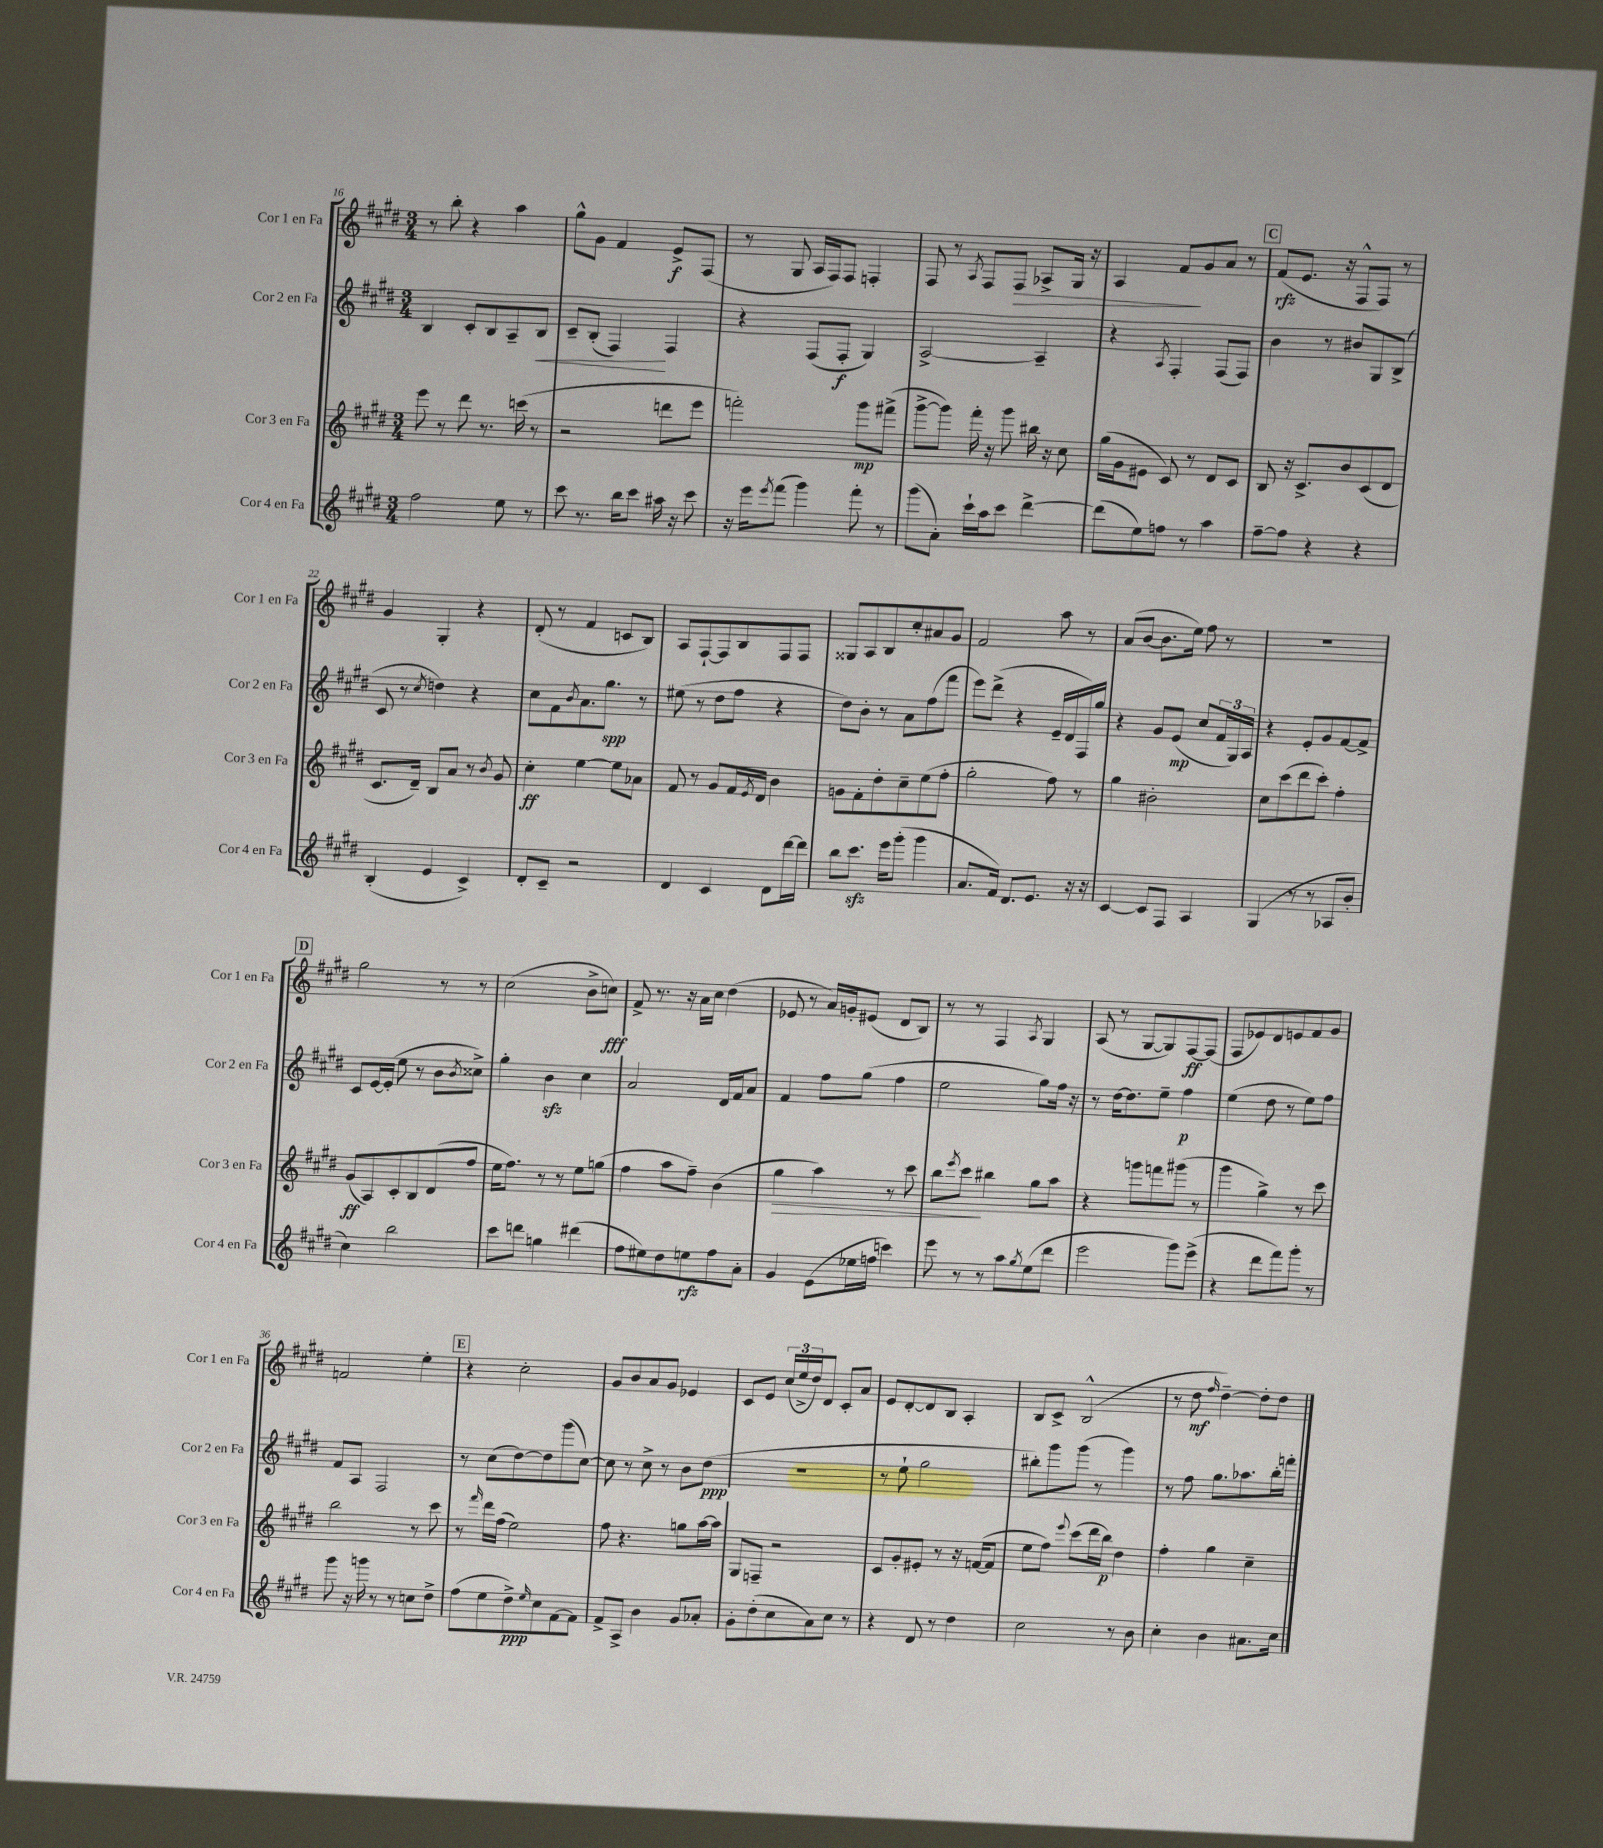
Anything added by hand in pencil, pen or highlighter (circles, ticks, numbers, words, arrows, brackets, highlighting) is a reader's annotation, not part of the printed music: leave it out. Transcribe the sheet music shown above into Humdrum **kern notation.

**kern	**kern	**kern	**kern
*staff4	*staff3	*staff2	*staff1
*clefG2	*clefG2	*clefG2	*clefG2
*k[f#c#g#d#]	*k[f#c#g#d#]	*k[f#c#g#d#]	*k[f#c#g#d#]
*M3/4	*M3/4	*M3/4	*M3/4
2ff#	8eee	4B	8r
.	8r	.	8bb'
.	8ddd#	8c#'	4r
.	8.r	8B	.
8ee	.	8A~	4aa
.	(16ccc	.	.
8r	8r	8B	.
=	=	=	=
8ccc#	2r	8c#~	8gg#^^
8.r	.	(8B'	8g#
.	.	4F#)	4f#
16bb	.	.	.
8ccc#	.	.	.
16aa#	8ddd	4F#	8e^
16r	.	.	.
8ccc#	8eee	.	(8F#
=	=	=	=
16r	2fff')	4r	8r
16eee	.	.	.
8qeee	.	.	.
(8fff#	.	.	8G#
4ggg#)	.	(8F#	16A
.	.	.	16F#)
.	.	8F#'	8F#
8fff#'	8ggg#	4G#)	4F'
8r	(8fff#^	.	.
=	=	=	=
(8ggg#	[8ggg#^	[2A^	8F#
8a')	8ggg#])	.	8r
.	.	.	8qA
16ccc#`	16fff#'	.	8F#
16aa	16r	.	.
8ccc#	8ggg#	.	8F#
[4ddd#^	16bb#	4A~]	8A-^
.	16r	.	.
.	8cc#	.	16G#
.	.	.	16r
=	=	=	=
(8ddd#]	(16gg#	4r	4A
.	16g#	.	.
8ee)	8e#	.	.
.	.	8qA	.
8ff	8c#)	4F#'	8f#
8r	8r	.	8g#
4aa	8d#	(8F#	8a
.	8c#	8F#)	8r
=	=	=	=
[8ff#~	8B	4b	(8f#
8ff#]	16r	.	8.e
.	8.c#^	.	.
4r	.	8r	.
.	.	.	16r
.	8b	8b#	8F#^^
4r	(8c#	8G#	8F#)
.	8d#	(8B^	8r
=	=	=	=
(4B'	8.c#	8c#	4g#
.	.	8r	.
.	16d#~)	.	.
.	.	8qcc#	.
4e	8B	4dd)	4G#'
.	8a	.	.
4c#^)	8r	4r	4r
.	8qb	.	.
.	8g#	.	.
=	=	=	=
8d#'	4cc#'	8cc#	(8d#'
8c#~	.	8f#	8r
.	.	8qb	.
2r	[4ee	8.a	4f#
.	.	8.gg#	.
.	8ee]	.	8c
.	8a-	8r	8B)
=	=	=	=
4d#	8f#	(8ee#	8A
.	8r	8r	[8F#`
4c#	8g#	8dd#	8F#]
.	16f#	8ff#	8B
.	8qe	.	.
.	16d#	.	.
8d#	4b	4r	8F#
[16ddd#	.	.	8F#
16ddd#]	.	.	.
=	=	=	=
8bb	8g	8dd#)	8G##
8.ccc#	8f#'	8b'	8A
.	8dd#'	8r	8B
16eee	.	.	.
(8ggg#'	8cc#~	8a	8cc#'
4ggg#	(8ee	(8ff#	8a#
.	8ff#'	8fff#	8g#
=	=	=	=
8.a	2gg#'	8eee)	2f#
.	.	(8ddd#^	.
16f#)	.	.	.
8.d#	.	4r	.
8.e	.	.	.
.	8ff#)	16e~	8aa
.	.	16d#	.
16r	8r	16F#)	8r
16r	.	16gg#	.
=	=	=	=
[4c#	4gg#	4r	(8a
.	.	.	[8b
8c#]	2b#'	8g#	8.b]
8F#	.	(8e	.
.	.	.	16ee)
4A	.	8cc#	8ff#
.	.	24f#	8r
.	.	24G#)	.
.	.	24A	.
=	=	=	=
(4G#	8cc#	4r	2.r
.	(8ccc#	.	.
8r	8ddd#	8e'	.
8r	8ccc#')	8g#	.
8A-	4ff#'	[8f#	.
8b'	.	8f#^]	.
=	=	=	=
4cc#)	(8g#	8c#	2gg#
.	8A)	[16e	.
.	.	(16e']	.
2bb	8c#'	8ee	.
.	8B	8r	.
.	(8d#	8b	8r
.	.	8qb	.
.	8ff#	8cc##^)	8r
=	=	=	=
8ccc#	16ee	4gg#'	(2cc#
.	8.ff#)	.	.
8ddd	.	.	.
4gg	8r	4b	.
.	8r	.	.
(4ddd#	8ee	4cc#	8b^
.	(8gg	.	8cc)
=	=	=	=
8ff#	4ff#	2a	8f#^
8ee#)	.	.	8.r
8dd#	8aa	.	.
.	.	.	16r
8ee	8ff#~)	.	16a
.	.	.	16cc#
8ff#	(4b	16d#	(4dd#
.	.	16f#	.
8a'	.	8a	.
=	=	=	=
4g#	4gg#	4f#	8e-
.	.	.	8r
(8e	4aa)	8ff#	16a)
.	.	.	16g'
16ee-	.	(8gg#	(8e#
16ff	.	.	.
4ccc)	8r	4ff#	8d#
.	8ccc#	.	8B)
=	=	=	=
8eee	8bb	2ee	8r
.	8qeee	.	.
8r	8ccc#	.	8r
8r	4bb#	.	4F#
8aa	.	.	.
8qgg#	.	.	8qA
(8ee	8gg#	8gg#)	4G#
8ddd#	8aa	16ff#	.
.	.	16r	.
=	=	=	=
2eee	4r	8r	(8A
.	.	[16dd#	8r
.	.	8.dd#]	.
.	8ggg	.	[8G#
.	8fff	8ee~	8G#])
8ggg#)	(8ggg#	4ff#	[8F#
(8eee^	8r	.	(8F#]
=	=	=	=
4r	4ggg#	(4ee	8F#
.	.	.	8e-)
8ddd#	4gg#^)	8dd#	8d#
8fff#)	.	8r	8e
8ggg#'	8r	8ee)	8f#
8r	8ccc#	8ff#	8g#
=	=	=	=
8ggg#	2bb	8f#	2f
16r	.	8A	.
16ggg	.	.	.
8r	.	2F#	.
8r	.	.	.
8cc	8r	.	4ee'
8dd#^	8ccc#	.	.
=	=	=	=
(8ff#	8r	8r	4r
.	16qqfff#	.	.
8ee	16ddd#	(8cc#	.
.	(16ff#	.	.
8dd#^)	2ee)	[8dd#)	2cc#'
16qqee	.	.	.
8cc#	.	8dd#]	.
[8f#	.	(8ggg#	.
8f#]	.	[8cc#)	.
=	=	=	=
8f#^	8ff#	8cc#]	8g#
8A^	4.r	8r	8b
4b	.	8cc#^	8a
.	.	8r	8g#
8g#	8gg	8b	4e-
8a-'	[16aa	(8dd#	.
.	16aa]	.	.
=	=	=	=
8g#'	8G#	2.r	8c#
(8dd#'	8F~	.	8e
8cc#	2r	.	(24cc#
.	.	.	24ee^
.	.	.	24dd#)
8a)	.	.	8d#
8cc#	.	.	8c#'
8r	.	.	8a
=	=	=	=
4r	8c#	8r	8e
.	8g#'	8ee`	[8d#'
8d#	8e#'	2gg#	8d#]
8r	8r	.	8B
4dd#	16r	.	4A'
.	([16f	.	.
.	8f]	.	.
=	=	=	=
2cc#	8ee	8bb#')	8B
.	8ff#)	8ggg#	8c#^
.	8qqeee	.	.
.	(8ccc#	(8ggg#	(2B^^
.	16ddd#	8r	.
.	16bb)	.	.
8r	4dd#	4ggg#)	.
8b	.	.	.
=	=	=	=
4cc#'	4ff#'	8r	8r
.	.	8ff#	8dd#
.	.	.	16qqff#
4b	4gg#	8.gg#	[4dd#~)
.	.	8.aa-	.
8.a#	4cc#~	.	8dd#']
.	.	16bb'	8dd#
16cc#	.	16fff'	.
==	==	==	==
*-	*-	*-	*-
